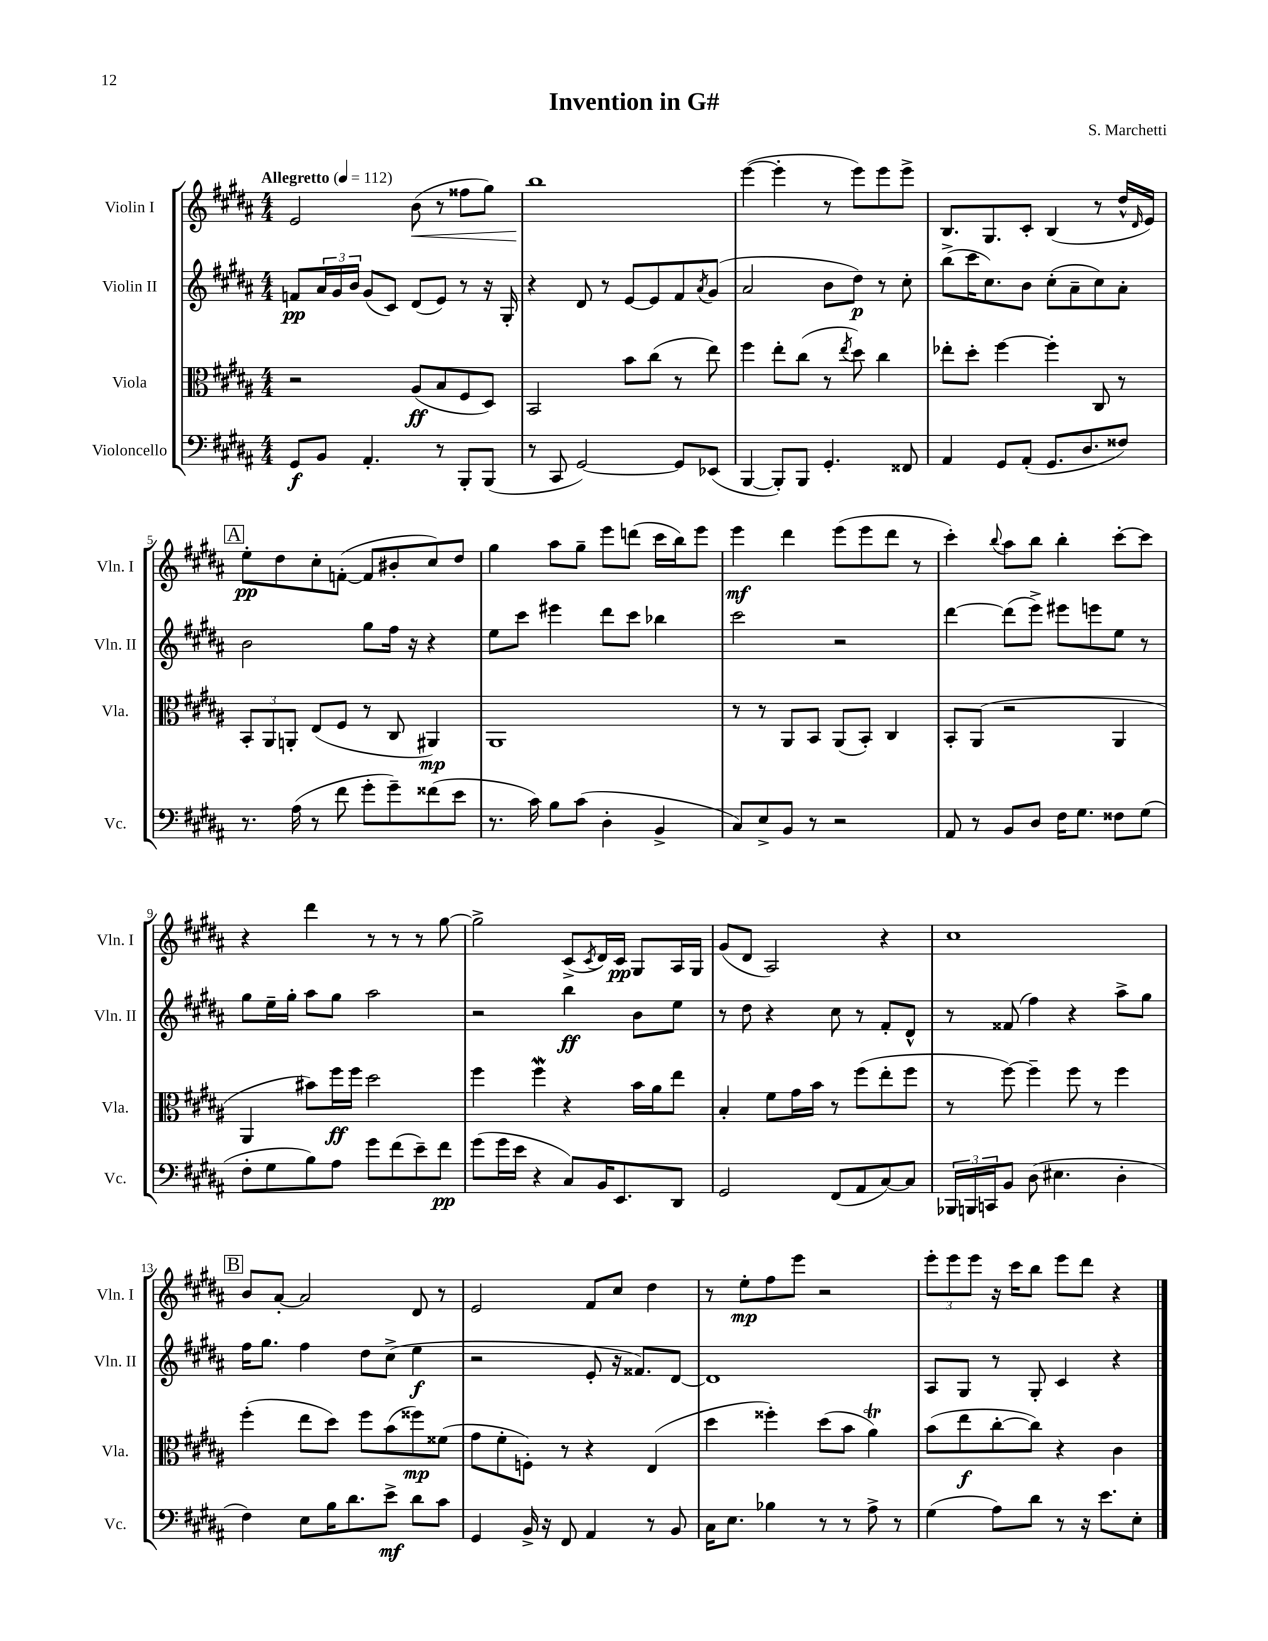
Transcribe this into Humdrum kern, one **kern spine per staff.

**kern	**kern	**kern	**kern
*staff4	*staff3	*staff2	*staff1
*clefF4	*clefC3	*clefG2	*clefG2
*k[f#c#g#d#a#]	*k[f#c#g#d#a#]	*k[f#c#g#d#a#]	*k[f#c#g#d#a#]
*M4/4	*M4/4	*M4/4	*M4/4
*MM112	*MM112	*MM112	*MM112
8GG#/L	2r	8f/L	2e/
8BB/J	.	24a#/L	.
.	.	24g#/	.
.	.	24b/JJ	.
4.AA#'/	.	(8g#/L	.
.	.	8c#/J)	.
.	(8A#/L	(8d#/L	(8b\
8r	8B/	8e/J)	8r
8BBB'/L	8F#/	8r	8ff##\L
(8BBB/J	8D#/J)	16r	8gg#\J)
.	.	16G#'/	.
=	=	=	=
8r	2BB/	4r	1bb
8CC#/	.	.	.
[2GG#/)	.	8d#/	.
.	.	8r	.
.	8b\L	[8e/L	.
.	(8cc#\J	8e/]	.
8GG#/]L	8r	8f#/	.
.	.	8qa#/	.
(8EE-/J	8ee\)	(8g#/J	.
=	=	=	=
[4BBB/	4ff#\	2a#/	([4eee\
8BBB'/]L)	8ee'\L	.	4eee'\]
8BBB/J	(8cc#\J	.	.
4.GG#'/	8r	8b\L	8r
.	8qee/	.	.
.	8dd#\)	8dd#\J)	8eee\L)
.	4cc#\	8r	8eee\
8FF##/	.	8cc#'\	8eee^\J
=	=	=	=
4AA#/	8ee-'\L	(8bb^\L	8.B/L
.	8dd#'\J	16ccc#\K	.
.	.	8.cc#\)	8.G#/
8GG#/L	[4ff#\	.	.
(8AA#'/J	.	8b\J	8c#'/J
8.GG#/L	4ff#'\]	(8cc#'\L	(4B/
.	.	8a#~\	.
8.D#/	.	.	.
.	8C#/	8cc#\)	8r
8F##/J)	8r	8a#'\J	16dd#^^/LL
.	.	.	16qqd#/
.	.	.	16e/JJ)
=	=	=	=
8.r	12BB'/L	2b\	8ee'\L
.	12AA#/	.	.
.	.	.	8dd#\
.	12AA'/J	.	.
(16A#\	.	.	.
8r	(8E/L	.	8cc#'\
8f#\	8F#/J	.	([8f'\J
8g#'\L	8r	8gg#\L	8f/]L
8g#~\)	8C#/	16ff#\Jk	8b#'/
.	.	16r	.
(8f##\	4AA#/)	4r	8cc#/)
8e\J	.	.	8dd#/J
=	=	=	=
8.r	1AA#	8ee\L	4gg#\
.	.	8ccc#\J	.
16c#\)	.	.	.
8B\L	.	4eee#\	8aa#\L
(8c#\J	.	.	8gg#~\J
4D#'\	.	8ddd#\L	8eee\L
.	.	8ccc#\J	(8ddd\J
4BB^/	.	4bb-\	16ccc#\LL
.	.	.	16bb\J)
.	.	.	8eee\J
=	=	=	=
8C#/L)	8r	2ccc#\	4eee\
8E^/	8r	.	.
8BB/J	8AA#/L	.	4ddd#\
8r	8BB/J	.	.
2r	(8AA#/L	2r	(8eee\L
.	8BB'/J)	.	8eee\
.	4C#/	.	8ddd#\J
.	.	.	8r
=	=	=	=
8AA#/	8BB'/L	[4ddd#\	4ccc#'\)
8r	(8AA#/J	.	.
.	.	.	8qqbb/
8BB/L	2r	(8ddd#\]L	8aa#\L
8D#/J	.	8eee^\J)	8bb\J
16F#\LK	.	8eee#\L	4bb'\
8.G#\J	.	.	.
.	.	8eee\	.
8F##\L	4AA#/	8ee\J	[8ccc#'\L
(8G#\J	.	8r	8ccc#\]J
=	=	=	=
8F#'\L	4AA#/	8gg#\L	4r
8G#\	.	16ee~\L	.
.	.	16gg#'\JJ	.
8B\)	8b#\L)	8aa#\L	4ddd#\
8A#\J	16ff#\L	8gg#\J	.
.	16ff#\JJ	.	.
8g#\L	2dd#\	2aa#\	8r
(8f#\	.	.	8r
8e~\)	.	.	8r
8f#\J	.	.	[8gg#\
=	=	=	=
(8g#\L	4ff#\	2r	2gg#^\]
16g#\L	.	.	.
16e\JJ	.	.	.
4r	4ff#\	.	.
8C#/L)	4r	4bb\	(8c#^/L
.	.	.	8qc#/
16BB/K	.	.	16d#/L)
8.EE/	.	.	16c#/JJ
.	16b\LL	8b\L	8G#/L
.	16a#\J	.	.
8DD#/J	8ee\J	8ee\J	16A#/L
.	.	.	16G#/JJ
=	=	=	=
2GG#/	4B'/	8r	(8g#/L
.	.	8dd#\	8d#/J
.	8f#\L	4r	2A#/)
.	16g#\L	.	.
.	16b\JJ	.	.
(8FF#/L	8r	8cc#\	.
8AA#/	(8ff#\L	8r	.
[8C#/)	8ee'\	8f#'/L	4r
8C#/]J	8ff#\J	8d#^^/J	.
=	=	=	=
24BBB-/LL	8r	8r	1cc#
24BBB/	.	.	.
24CC/J	.	.	.
8BB/J	[8ff#\)	(8f##/	.
(8D#\	4ff#~\]	4ff#\)	.
4.E#\	.	.	.
.	8ff#\	4r	.
.	8r	.	.
4D#'\	4ff#\	8aa#^\L	.
.	.	8gg#\J	.
=	=	=	=
4F#\)	(4ff#'\	16ff#\LK	8b/L
.	.	8.gg#\J	.
.	.	.	[8a#'/J
8E\L	8ee\L	4ff#\	2a#/]
16B\K	8dd#\J)	.	.
8.d#\	.	.	.
.	8ff#\L	8dd#\L	.
8e^\J	(8b\	(8cc#^\J	.
8d#\L	8ff##\)	4ee\	8d#/
8c#\J	(8f##\J	.	8r
=	=	=	=
4GG#/	8g#\L	2r	2e/
.	8f#'\	.	.
16BB^/	8F'\J)	.	.
16r	.	.	.
8FF#/	8r	.	.
4AA#/	4r	8e'/	8f#/L
.	.	16r	8cc#/J
.	.	8.f##/L)	.
8r	(4E/	.	4dd#\
8BB/	.	[8d#/J	.
=	=	=	=
16C#\LK	4dd#\	1d#]	8r
8.E\J	.	.	.
.	.	.	8ee'\L
4B-\	4ff##'\)	.	8ff#\
.	.	.	8eee\J
8r	(8dd#\L	.	2r
8r	8b\J	.	.
8A#^\	4a#\)	.	.
8r	.	.	.
=	=	=	=
(4G#\	(8b\L	8A#/L	12eee'\L
.	.	.	12eee\
.	8ee\	8G#/J	.
.	.	.	12eee\J
8A#\L)	[8cc#'\	8r	16r
.	.	.	16ccc#\LK
8d#\J	8cc#\]J)	8G#'/	8bb\J
8r	4r	4c#/	8eee\L
16r	.	.	8ddd#\J
8.e\L	.	.	.
.	4c#\	4r	4r
8E'\J	.	.	.
==	==	==	==
*-	*-	*-	*-
